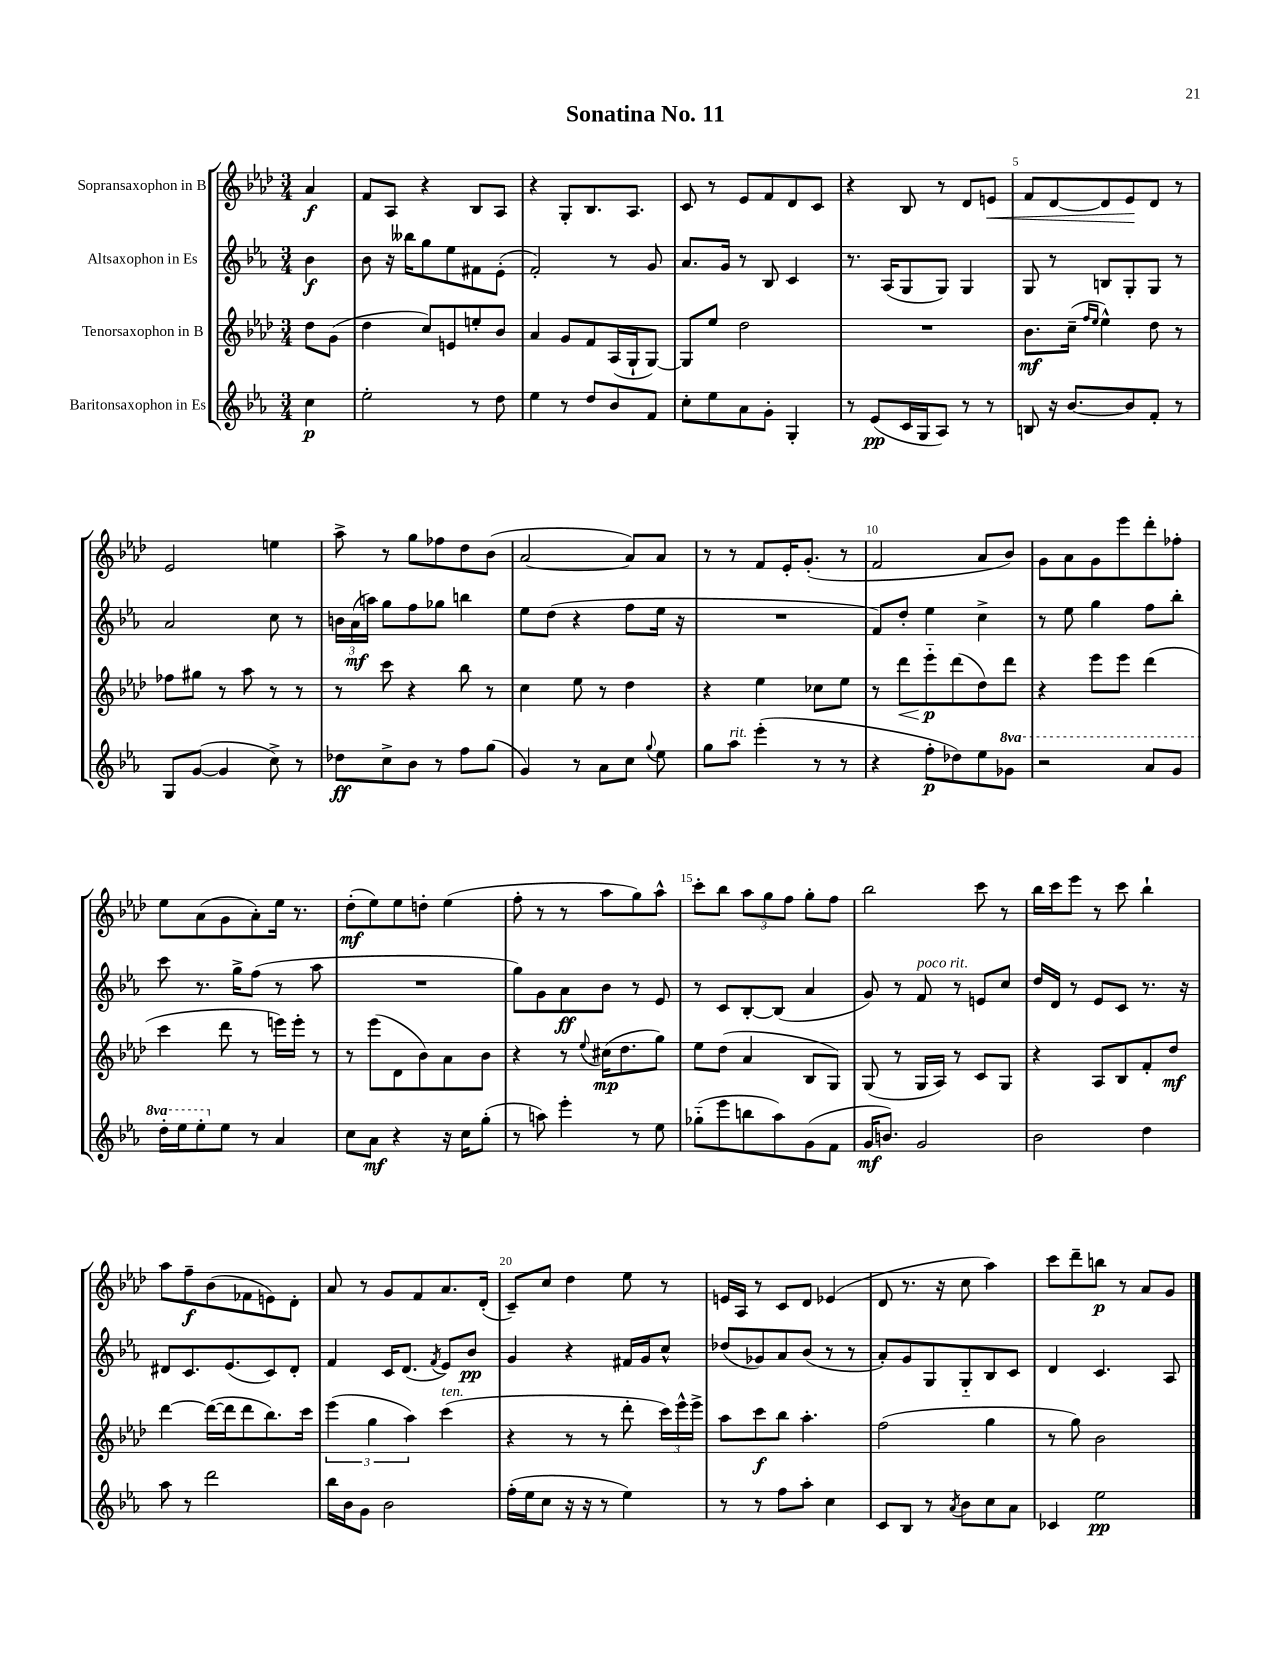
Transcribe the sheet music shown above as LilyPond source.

\header { title = "Sonatina No. 11" }
<<
\new StaffGroup <<
\new Staff = "s0" \with { instrumentName = "Sopransaxophon in B" } {
    \clef treble \key aes \major \numericTimeSignature \time 3/4 \partial 4
    \autoBeamOff aes'4\f |
    f'8[ aes8] r4 bes8[ aes8] |
    r4 g8[-. bes8. aes8.] |
    c'8 r8 ees'8[ f'8 des'8 c'8] |
    r4 bes8 r8 des'8[ e'8]\< |
    f'8[ des'8~ des'8 ees'8\! des'8] r8 |
    ees'2 e''4 |
    aes''8-> r8 g''8[ fes''8 des''8 bes'8]( |
    aes'2~ aes'8[) aes'8] |
    r8 r8 f'8[ ees'16-. g'8.]-.( r8 |
    f'2 aes'8[ bes'8]) |
    g'8[ aes'8 g'8 ees'''8 des'''8-. fes''8]-. |
    ees''8[ aes'8( g'8 aes'8-.) ees''16] r8. |
    des''8[-.\mf( ees''8) ees''8 d''8]-. ees''4( |
    f''8-. r8 r8 aes''8[ g''8) aes''8]-^ |
    c'''8[-. bes''8] \tuplet 3/2 { aes''8[ g''8 f''8] } g''8[-. f''8] |
    bes''2 c'''8 r8 |
    bes''16[ c'''16 ees'''8] r8 c'''8 bes''4-! |
    aes''8[ f''8--\f bes'8( fes'8 e'8) des'8]-. |
    aes'8 r8 g'8[ f'8 aes'8. des'16]-.( |
    c'8[--) c''8] des''4 ees''8 r8 |
    e'16[ aes16] r8 c'8[ des'8] ees'4( |
    des'8 r8. r16 c''8 aes''4) |
    c'''8[ des'''8-- b''8]\p r8 aes'8[ g'8] \bar "|." |
}
\new Staff = "s1" \with { instrumentName = "Altsaxophon in Es" } {
    \clef treble \key ees \major \numericTimeSignature \time 3/4 \partial 4
    \autoBeamOff bes'4\f |
    bes'8 r16 beses''16[ g''8 ees''8 fis'8 ees'8]-.( |
    f'2-.) r8 g'8 |
    aes'8.[ g'16] r8 bes8 c'4 |
    r8. aes16[( g8 g8]) g4 |
    g8 r8 b8[ g8-. g8] r8 |
    aes'2 c''8 r8 |
    \tuplet 3/2 { b'16[ aes'16\mf( a''16]) } g''8[ f''8 ges''8] b''4 |
    ees''8[ d''8]( r4 f''8[ ees''16] r16 |
    R2. |
    f'8[) d''8]-. ees''4 c''4-> |
    r8 ees''8 g''4 f''8[ bes''8]-. |
    c'''8 r8. g''16[-> f''8]( r8 aes''8 |
    R2. |
    g''8[) g'8 aes'8\ff bes'8] r8 ees'8 |
    r8 c'8[ bes8~-. bes8]( aes'4 |
    g'8) r8 f'8^\markup { \italic "poco rit." } r8 e'8[ c''8] |
    d''16[ d'16] r8 ees'8[ c'8] r8. r16 |
    dis'8[ c'8. ees'8.( c'8) dis'8]-. |
    f'4 c'16[ d'8.]( \acciaccatura { f'8 } ees'8[) bes'8]\pp |
    g'4 r4 fis'16[ g'16 c''8]-^ |
    des''8[( ges'8) aes'8 bes'8]( r8 r8 |
    aes'8[-.) g'8 g8 g8-_ bes8 c'8] |
    d'4 c'4. aes8 \bar "|." |
}
\new Staff = "s2" \with { instrumentName = "Tenorsaxophon in B" } {
    \clef treble \key aes \major \numericTimeSignature \time 3/4 \partial 4
    \autoBeamOff des''8[ g'8]( |
    des''4 c''8[) e'8 e''8-. bes'8] |
    aes'4 g'8[ f'8 aes16( g16-! g8]~) |
    g8[ ees''8] des''2 |
    R2. |
    bes'8.[\mf c''16]--( \grace { f''16[ ees''16] } ees''4-^) des''8 r8 |
    fes''8[ gis''8] r8 aes''8 r8 r8 |
    r8 c'''8 r4 bes''8 r8 |
    c''4 ees''8 r8 des''4 |
    r4 ees''4 ces''8[ ees''8] |
    r8 des'''8[\< ees'''8-_\p\! des'''8( des''8) des'''8] |
    r4 ees'''8[ ees'''8] des'''4( |
    c'''4 des'''8 r8 e'''16[) e'''16]-. r8 |
    r8 ees'''8[( des'8 bes'8) aes'8 bes'8] |
    r4 r8 \appoggiatura { ees''8 } cis''16[\mp( des''8. g''8]) |
    ees''8[ des''8]( aes'4 bes8[ g8]) |
    g8( r8 g16[ aes16]) r8 c'8[ g8] |
    r4 aes8[ bes8 f'8-. des''8]\mf |
    des'''4~ des'''16[~( des'''16 des'''8 bes''8.) c'''16] |
    \tuplet 3/2 { ees'''4( g''4 aes''4) } c'''4^\markup { \italic "ten." }( |
    r4 r8 r8 des'''8-. \tuplet 3/2 { c'''16[) ees'''16-^ ees'''16]-> } |
    aes''8[ c'''8\f bes''8] aes''4.-. |
    f''2( g''4 |
    r8 g''8) bes'2 \bar "|." |
}
\new Staff = "s3" \with { instrumentName = "Baritonsaxophon in Es" } {
    \clef treble \key ees \major \numericTimeSignature \time 3/4 \set Staff.ottavationMarkups = #ottavation-simple-ordinals \partial 4
    \autoBeamOff c''4\p |
    ees''2-. r8 d''8 |
    ees''4 r8 d''8[ bes'8 f'8] |
    c''8[-. ees''8 aes'8 g'8]-. g4-. |
    r8 ees'8[\pp( c'16 g16 aes8]) r8 r8 |
    b8 r16 bes'8.[~ bes'8 f'8]-. r8 |
    g8[ g'8]~( g'4 c''8->) r8 |
    des''8[\ff c''8-> bes'8] r8 f''8[ g''8]( |
    g'4) r8 aes'8[ c''8] \appoggiatura { g''8 } ees''8 |
    g''8[ aes''8]^\markup { \italic "rit." } ees'''4-.( r8 r8 |
    r4 f''8[-.\p des''8) ees''8 \ottava #1 ges''8] |
    r2 aes''8[ g''8] |
    d'''16[-. ees'''16 ees'''8-. \ottava #0 ees''8] r8 aes'4 |
    c''8[ aes'8]\mf r4 r16 c''16[ g''8]-.( |
    r8 a''8) ees'''4-. r8 ees''8 |
    ges''8[-_( ees'''8 b''8 aes''8) g'8( f'8] |
    g'16[\mf b'8.]) g'2 |
    bes'2 d''4 |
    aes''8 r8 d'''2 |
    bes''16[ bes'16 g'8] bes'2 |
    f''16[-.( ees''16 c''8] r16 r16 r8 ees''4) |
    r8 r8 f''8[ aes''8]-. c''4 |
    c'8[ bes8] r8 \acciaccatura { aes'8 } bes'8[ c''8 aes'8] |
    ces'4 ees''2\pp \bar "|." |
}
>>
>>
\layout { \context { \Score \override BarNumber.break-visibility = ##(#f #t #t) barNumberVisibility = #(every-nth-bar-number-visible 5) } }
